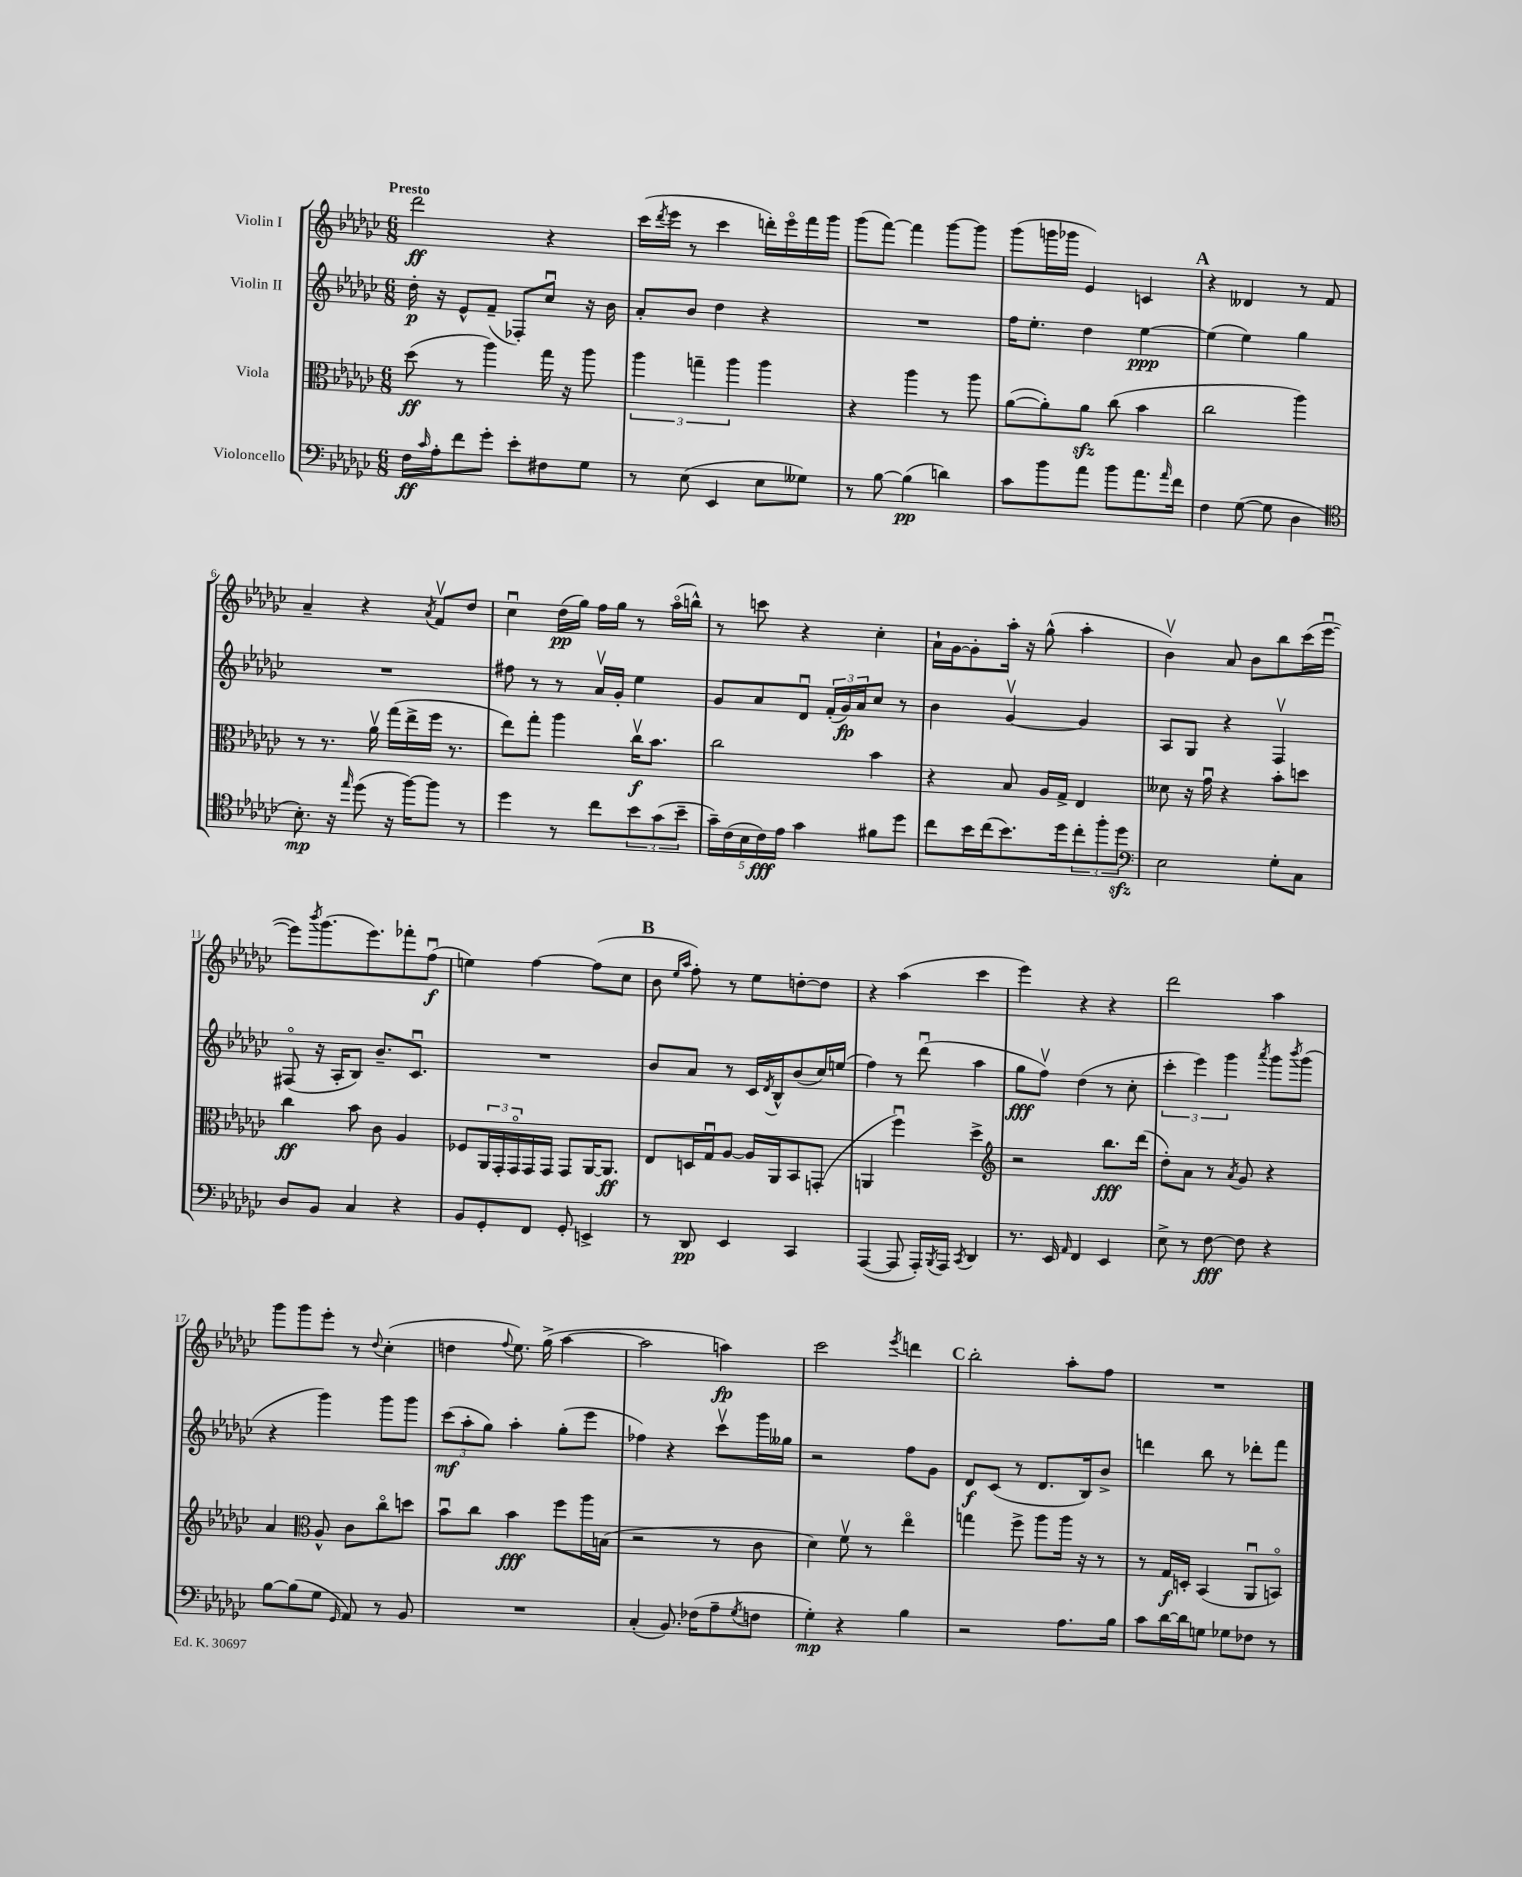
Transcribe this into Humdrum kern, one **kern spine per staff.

**kern	**kern	**kern	**kern
*staff4	*staff3	*staff2	*staff1
*clefF4	*clefC3	*clefG2	*clefG2
*k[b-e-a-d-g-c-]	*k[b-e-a-d-g-c-]	*k[b-e-a-d-g-c-]	*k[b-e-a-d-g-c-]
*M6/8	*M6/8	*M6/8	*M6/8
16F	(8dd-	16dd-'	2ddd-
16qqc-	.	.	.
16A-'	.	16r	.
8f	8r	8e-^^	.
8g-'	4aa-)	(8f~	.
8e-'	.	8F-')	.
8F#	16gg-	8cc-u	4r
.	16r	.	.
8G-	8aa-	16r	.
.	.	16b-	.
=	=	=	=
8r	6aa-	8a-'	(16ccc-
.	.	.	8qddd-
.	.	.	16eee-
(8E-	.	8b-	8r
.	6gg~	.	.
4EE-	.	4dd-	4ccc-
.	6aa-	.	.
8E-	4aa-	4r	16ddd')
.	.	.	16eee-o
8G--)	.	.	16fff
.	.	.	16ggg-
=	=	=	=
8r	4r	2.r	(8ggg-
[8B-	.	.	[8fff)
(4B-]	4aa-	.	4fff]
4d)	8r	.	[8ggg-
.	8aa-	.	8ggg-]
=	=	=	=
8c-	([8a-	16ff	(8ggg-
.	.	8.ee-'	.
8b-	8a-'])	.	16ggg
.	.	.	16ggg-
8a-	8a-	4dd-	4e-)
8b-	(8cc-	.	.
8.a-	4b-	[4ee-	4c
16qqa-	.	.	.
16f	.	.	.
=	=	=	=
4F	2cc-	(4ee-]	4r
([8G-	.	4ee-)	4d--
8G-]	.	.	.
4D-	4aa-)	4gg-	8r
.	.	.	8f
=	=	=	=
*clefC4	*	*	*
8.B-')	8r	2.r	4a-~
.	8.r	.	.
16r	.	.	.
16qqee-	.	.	.
(8dd-	.	.	4r
.	16a-v	.	.
16r	(16gg-	.	.
[16ff)	16ee-^	.	.
.	.	.	8qa-
8ff]	16ff	.	8fv
.	8.r	.	.
8r	.	.	8dd-
=	=	=	=
4dd-	8ee-)	8ff#	4cc-u
.	8gg-'	8r	.
8r	4aa-	8r	(16dd-
.	.	.	16gg-)
8cc-	.	16a-v	16ff
.	.	16g-'	16gg-
12b-	16cc-v	4ee-	8r
.	8.b-	.	.
(12g-	.	.	.
.	.	.	(16aa-o
12b-~	.	.	.
.	.	.	16bb^^)
=	=	=	=
20g-~)	2cc-	8g-	8r
(20c-	.	.	.
20B-	.	.	.
.	.	8a-	8ccc
20c-)	.	.	.
20e-	.	.	.
4g-	.	8d-u	4r
.	.	(24f'	.
.	.	24g-)	.
.	.	24a-	.
8f#	4b-	8cc-	4cc-'
8dd-	.	8r	.
=	=	=	=
8cc-	4r	4b-	16a-`
.	.	.	[16g-
16b-	.	.	8g-']
(16cc-	.	.	.
8.b-)	8B-	[4g-v	16aa-'
.	.	.	16r
.	16A-	.	(8gg-^^
16dd-	16G-^	.	.
12cc-'	4E-	4g-]	4aa-'
12ff'	.	.	.
12dd-	.	.	.
=	=	=	=
*clefF4	*	*	*
2E-	8d--	8A-	4b-v)
.	16r	8G-	.
.	16g-u	.	.
.	4r	4r	8a-
.	.	.	8b-
8G-'	8b-'	4Fv	8bb-
8C-	8dd	.	(16ccc-
.	.	.	[16eee-u
=	=	=	=
8D-	4cc-	(8F#o	8eee-])
.	.	.	8qbbb-
8BB-	.	16r	(8.ggg-
.	.	16A-'	.
4C-	8b-	8B-)	.
.	.	.	8.eee-)
.	8c-	8.b-~	.
4r	4A-	.	8fff-'
.	.	8.c-u	.
.	.	.	(8ffu
=	=	=	=
8BB-	8F-	2.r	4ee)
8GG-'	24AA-	.	.
.	24GG-'	.	.
.	24GG-o	.	.
8FF	16GG-	.	[4ff
.	16GG-	.	.
8GG-'	8GG-	.	.
4EE^	[16AA-	.	(8ff]
.	8.AA-]	.	.
.	.	.	8cc-
=	=	=	=
8r	8E-	8b-	8b-
.	.	.	16qqee-
.	.	.	16qqaa-
8DD-	16D	8a-	8ff')
.	16G-u	.	.
4EE-	[8A-	8r	8r
.	16A-]	16c-	8ee-
.	.	8qd-	.
.	16AA-	16B-^^	.
4CC-	8BB-	(8b-	[8dd'
.	(8GG'	16cc-)	8dd]
.	.	(16ee	.
=	=	=	=
([4AAA-	4AA	4ff)	4r
8AAA-]	4ffu)	8r	(4aa-
16AAA-')	.	(8ddd-u	.
8qBBB-	.	.	.
16AAA-	.	.	.
8qCC-	.	.	.
4DD-	4dd-^	4aa-	4ccc-
=	=	=	=
*	*clefG2	*	*
8.r	2r	8gg-	4eee-)
.	.	8ffv)	.
16EE-	.	.	.
16qqAA-	.	.	.
4FF	.	(4dd-	4r
4EE-	8.bb-	8r	4r
.	.	8cc-'	.
.	(16ddd-	.	.
=	=	=	=
8E-^	8dd-')	6ccc-'	2ddd-
8r	8a-	.	.
.	.	6eee-)	.
[8F	8r	.	.
.	.	6ggg-	.
.	8qa-	.	.
8F]	8g-	.	.
.	.	8qaaa-	.
4r	4r	8ggg-	4aa-
.	.	8qbbb-	.
.	.	(8ggg-	.
=	=	=	=
[8B-	4a-	4r	8ggg-
(8B-]	.	.	8ggg-
*	*clefC3	*	*
8G-	8A-^^	4ggg-)	8eee-'
16qqGG-	.	.	.
8AA-)	8c-	.	8r
.	.	.	8qqdd-
8r	8cc-o	8ggg-	(4cc-'
8BB-	8dd	8ggg-	.
=	=	=	=
2.r	8b-u	(12ccc-	4dd
.	.	12aa-'	.
.	8cc-	.	.
.	.	12gg-)	.
.	.	.	8qqff
.	4b-	4aa-'	8.ee-)
.	.	.	(16gg-^
.	8ff	(8gg-'	[4aa-
.	16aa-	8eee-	.
.	(16B	.	.
=	=	=	=
(4C-'	2r	4ff-)	2aa-]
8.BB-)	.	4r	.
(16F-	.	.	.
8A-~	8r	8ccc-v	4aa)
8qG-	.	.	.
8F	8c-	16ggg-	.
.	.	16gg--	.
=	=	=	=
4G-')	4d-)	2r	2ccc-
4r	8fv	.	.
.	8r	.	.
.	.	.	8qeee-
4B-	4ee-o	8ff	4ddd
.	.	8g-	.
=	=	=	=
2r	4gg	8d-	2bb-'
.	.	(8c-	.
.	8ff^	8r	.
.	8aa-	8.d-	.
8.A-	16aa-	.	8aa-'
.	16r	16B-)	.
.	8r	8b-^	8ff
16B-	.	.	.
=	=	=	=
8c-	8r	4ddd	2.r
[16d-	16G-	.	.
16d-]	16D'	.	.
8G	(4BB-	8bb-	.
8G-	.	8r	.
8F-	8AA-u	8ddd-'	.
8r	8BBo)	8fff	.
==	==	==	==
*-	*-	*-	*-
